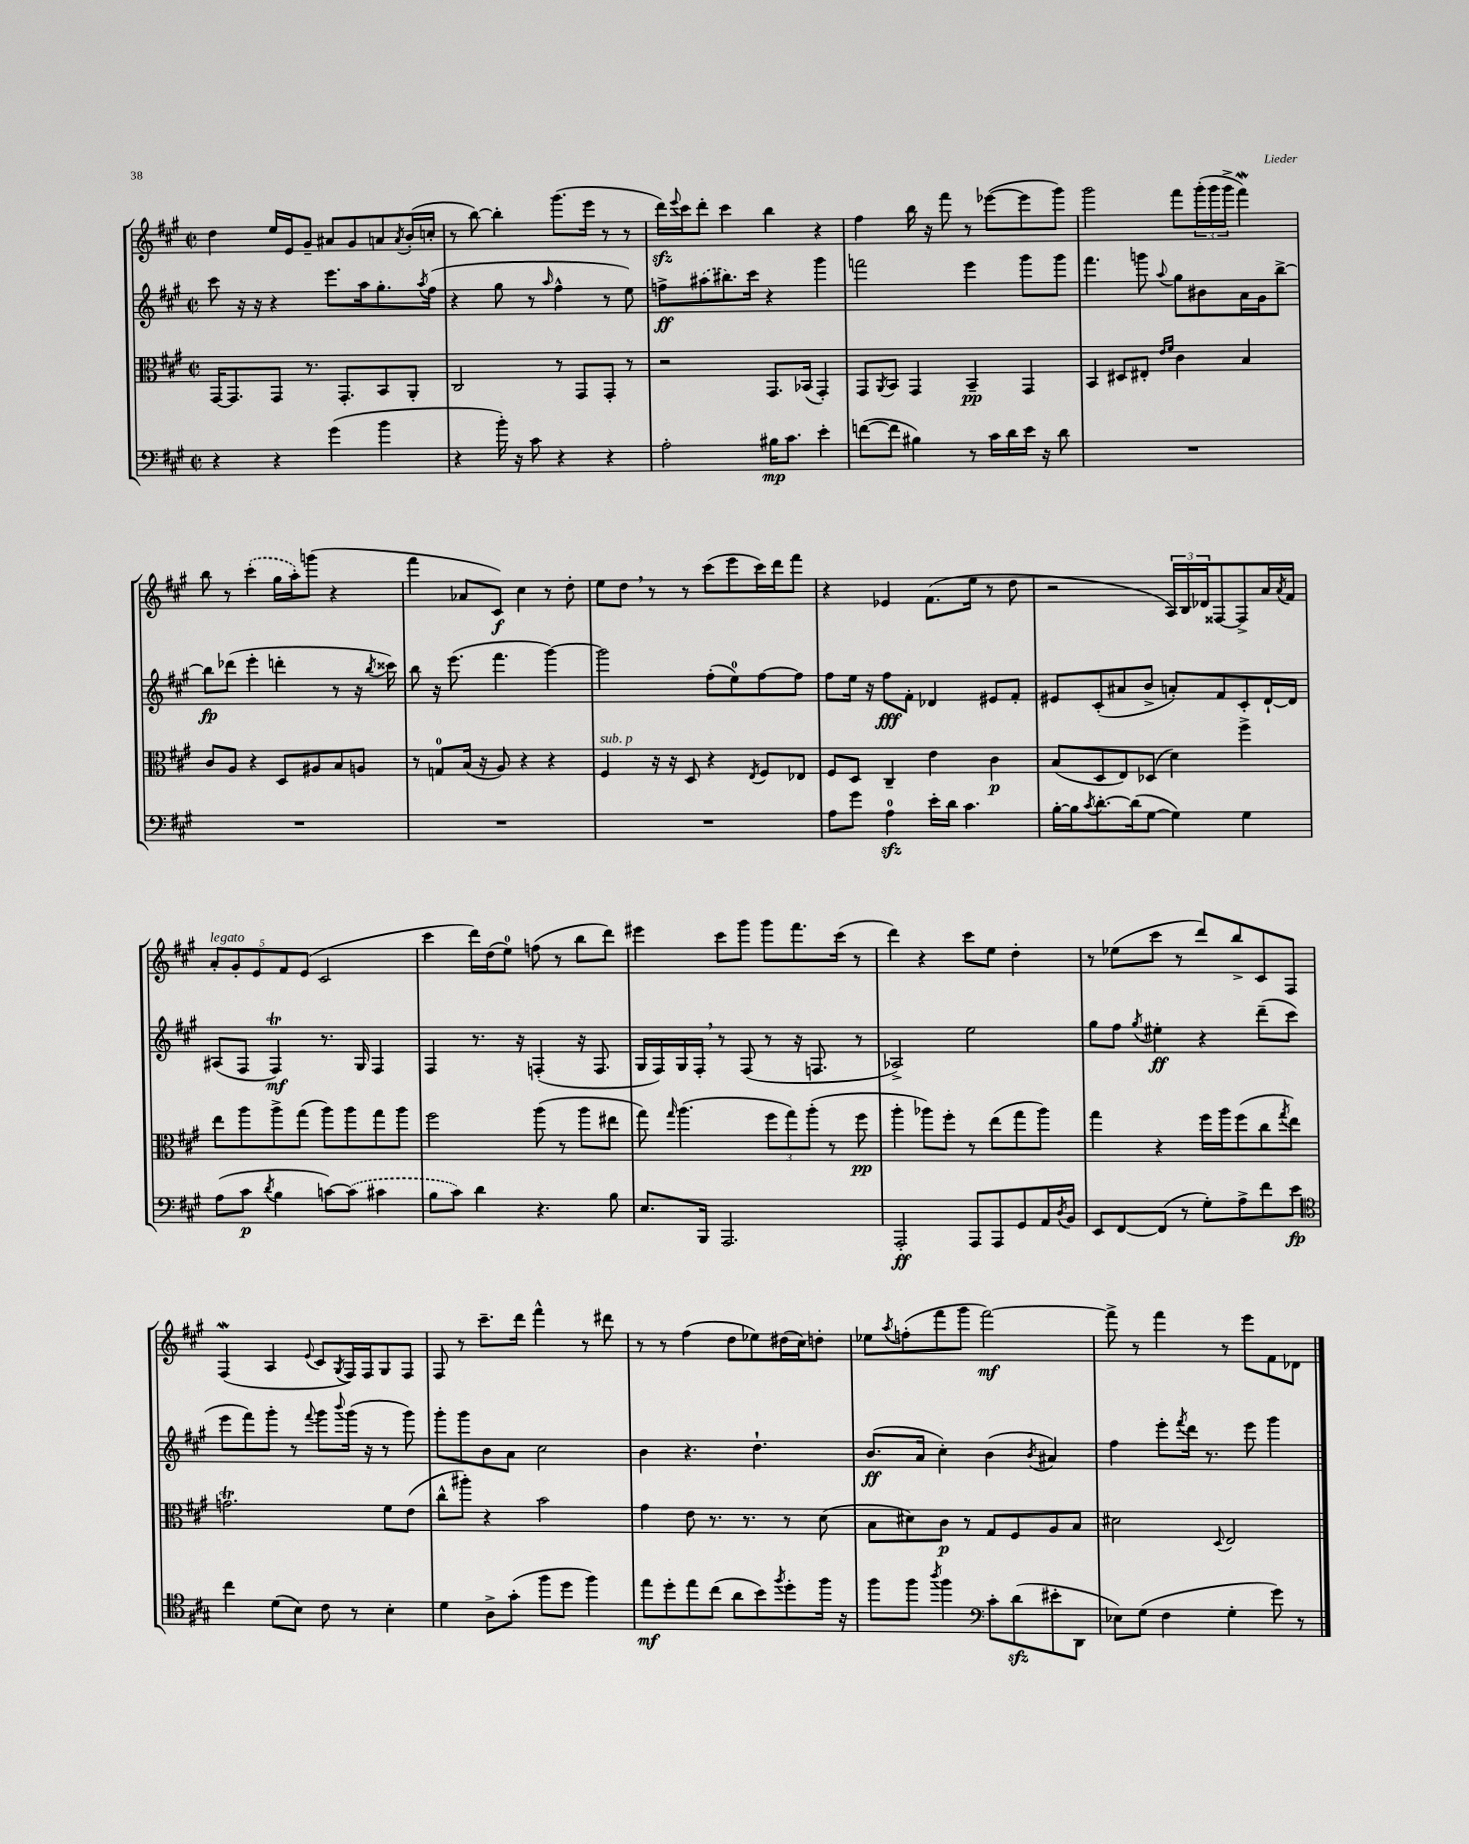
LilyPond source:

<<
\new StaffGroup <<
\new Staff = "s0" {
    \clef treble \key a \major \defaultTimeSignature \time 2/2
    d''4 e''16 e'16 gis'8-- ais'8 gis'8 a'8 \acciaccatura { a'8 } b'16-.( c''16-. |
    r8 b''8~) b''4-. gis'''8.( e'''16 r8 r8 |
    d'''16\sfz) \appoggiatura { e'''8 } cis'''16 d'''8-. cis'''4 b''4 r4 |
    fis''4 b''16 r16 fis'''8 r8 ees'''8~( ees'''8 gis'''8) |
    gis'''2 fis'''8 \tuplet 3/2 { gis'''16-.( gis'''16 gis'''16-> } fis'''4\mordent) |
    b''8 r8 \once \slurDashed cis'''4-.( gis''16 a''16-.) g'''8( r4 |
    fis'''4 aes'8 cis'8\f) cis''4 r8 d''8-. |
    e''8 d''8 \breathe r8 r8 cis'''8( e'''8 cis'''16) d'''16 fis'''8 |
    r4 ees'4 fis'8.( e''16 r8 d''8 |
    r2 \tuplet 3/2 { a16) b16 des'16 } fisis8~ fisis8-> a'16 \acciaccatura { a'8 } fis'16 |
    \tuplet 5/4 { a'8-.^\markup { \italic "legato" } gis'8-. e'8 fis'8 e'8( } cis'2 |
    cis'''4 d'''16) d''16( e''8-0) f''8( r8 b''8 d'''8) |
    eis'''4 cis'''8 gis'''8 gis'''8 fis'''8. cis'''16( r8 |
    d'''4) r4 cis'''8 e''8 d''4-. |
    r8 ees''8( cis'''8 r8 d'''8) b''8-> cis'8 fis8 |
    fis4\mordent( a4 \appoggiatura { e'8 } cis'8 \acciaccatura { gis8 } fis16) fis16 gis8 fis8 |
    fis8 r8 cis'''8.-- d'''16 fis'''4-^ r8 dis'''8 |
    r8 r8 fis''4( d''8 ees''8) dis''16( cis''16) d''8-. |
    ees''8 \acciaccatura { a''8 } f''8-.( fis'''8 gis'''8 fis'''2~\mf) |
    fis'''8-> r8 fis'''4 r8 e'''8 fis'8 des'8 \bar "|." |
}
\new Staff = "s1" {
    \clef treble \key a \major \defaultTimeSignature \time 2/2
    cis'''8 r16 r16 r4 e'''8. a''16 gis''8.-. \acciaccatura { a''8 } fis''16( |
    r4 gis''8 r8 \grace { a''16 } fis''4-^ r8 e''8) |
    f''8->\ff \once \slurDashed ais''8( bis''8.) cis'''16 r4 gis'''4 |
    f'''2 e'''4 gis'''8 gis'''8 |
    fis'''4. g'''8 \appoggiatura { a''8 } gis''8 bis'8 a'16 gis'16 b''8~-> |
    b''8\fp des'''8( e'''4-. d'''4-. r8 r16 \acciaccatura { b''8 } cisis'''16) |
    b''8 r16 e'''8.( fis'''4. gis'''4~) |
    gis'''2 fis''8-.( e''8-0) fis''8~ fis''8 |
    fis''8 e''16 r16 fis''8\fff fis'8-. des'4 eis'8 fis'8-. |
    eis'8 cis'8-.( ais'8 b'8-> a'8-.) fis'8 cis'8-. d'16~-! d'16 |
    ais8( fis8 fis4\trill\mf) r8. gis16 fis4 |
    fis4 r8. r16 f4-.( r16 f8. |
    gis16 fis16) gis16 fis16-. \breathe r8 fis8( r8 r16 f8. r8 |
    aes2->) e''2 |
    gis''8 fis''8 \acciaccatura { gis''8 } eis''4-.\ff r4 d'''8--( cis'''8 |
    e'''8 fis'''8) gis'''8-. r8 \appoggiatura { fis'''8 } gis'''8 \appoggiatura { b'''8 } gis'''16( r16 r8 gis'''8) |
    gis'''8-. gis'''8 b'8 a'8 cis''2 |
    b'4 r4. d''4.-! |
    b'8.\ff( a'16 cis''4-.) b'4( \acciaccatura { b'8 } ais'4) |
    fis''4 e'''8-. \acciaccatura { fis'''8 } d'''16 r8. e'''8 gis'''4 \bar "|." |
}
\new Staff = "s2" {
    \clef alto \key a \major \defaultTimeSignature \time 2/2
    gis,16~ gis,8. gis,8 r8. gis,8.-. b,8 a,8-. |
    cis2 r8 gis,8 gis,8-. r8 |
    r2 gis,8. bes,16( gis,4-.) |
    gis,8 \acciaccatura { a,8 } b,8 gis,4 b,4--\pp gis,4 |
    b,4 dis8 eis8-. \grace { e'16 fis'16 } cis'4 b4 |
    cis'8 a8 r4 d8 ais8 b8 a8 |
    r8 g8-0 b16( r16 a8) r4 r4 |
    fis4^\markup { \italic "sub. p" } r16 r16 d8 r4 \acciaccatura { e8 } fis8 ees8 |
    fis8 d8 cis4-- e'4 cis'4\p |
    b8( d8 e8) des8( d'4) fis''4-> |
    e''8 a''8 a''8-> gis''8( a''8) a''8 gis''8 a''8 |
    fis''2 a''8( r8 a''8 eis''8 |
    gis''8) \grace { gis''16 } a''4.( \tuplet 3/2 { fis''8 gis''8) a''8-.( } r8 fis''8\pp |
    a''4-. aes''8) fis''8-. r8 e''8( gis''8 aes''8) |
    gis''4 r4 fis''16 a''16 fis''8( cis''8 \acciaccatura { gis''8 } e''8) |
    g'2.\trill fis'8 e'8( |
    cis''8-^ ais''8-.) r4 b'2 |
    gis'4 e'8 r8. r8. r8 d'8( |
    b8 dis'8) cis'8\p r8 gis8 fis8 a8 b8 |
    dis'2 \appoggiatura { d8 } e2 \bar "|." |
}
\new Staff = "s3" {
    \clef bass \key a \major \defaultTimeSignature \time 2/2
    r4 r4 gis'4( b'4 |
    r4 b'16-.) r16 cis'8 r4 r4 |
    a2-. bis16\mp cis'8. e'4-. |
    f'8~( f'8 bis4) r8 cis'16 d'16 e'16 r16 d'8 |
    R1 |
    R1 |
    R1 |
    R1 |
    a8 gis'8 a4-0\sfz e'16-. d'16 cis'4. |
    b16~-. b16 \acciaccatura { cis'8 } d'8.~-. d'16( gis8~ gis4) gis4 |
    a8( cis'8\p \acciaccatura { d'8 } b4 c'8~) \once \slurDashed c'8( cis'4 |
    b8 cis'8) d'4 r4. b8 |
    e8. b,,16 a,,2. |
    a,,2-.\ff a,,8 a,,8 gis,8 a,16 \acciaccatura { d8 } b,16 |
    e,8 fis,8~ fis,8( r8 gis8-.) a8-> fis'8 e'8\fp |
    \clef tenor cis''4 d'8( b8) cis'8 r8 b4-. |
    d'4 a8-> gis'8-.( fis''8 d''8 fis''4) |
    e''8\mf d''8-. e''8 cis''8( a'8 b'8) \acciaccatura { fis''8 } d''8-. fis''16 r16 |
    fis''8 fis''8 \acciaccatura { a''8 } fis''4 \clef bass cis'8-. d'8\sfz( eis'8-. d,8 |
    ees8) gis8( fis4 gis4-. gis'8) r8 \bar "|." |
}
>>
>>
\layout { \context { \Score \remove "Bar_number_engraver" } }
